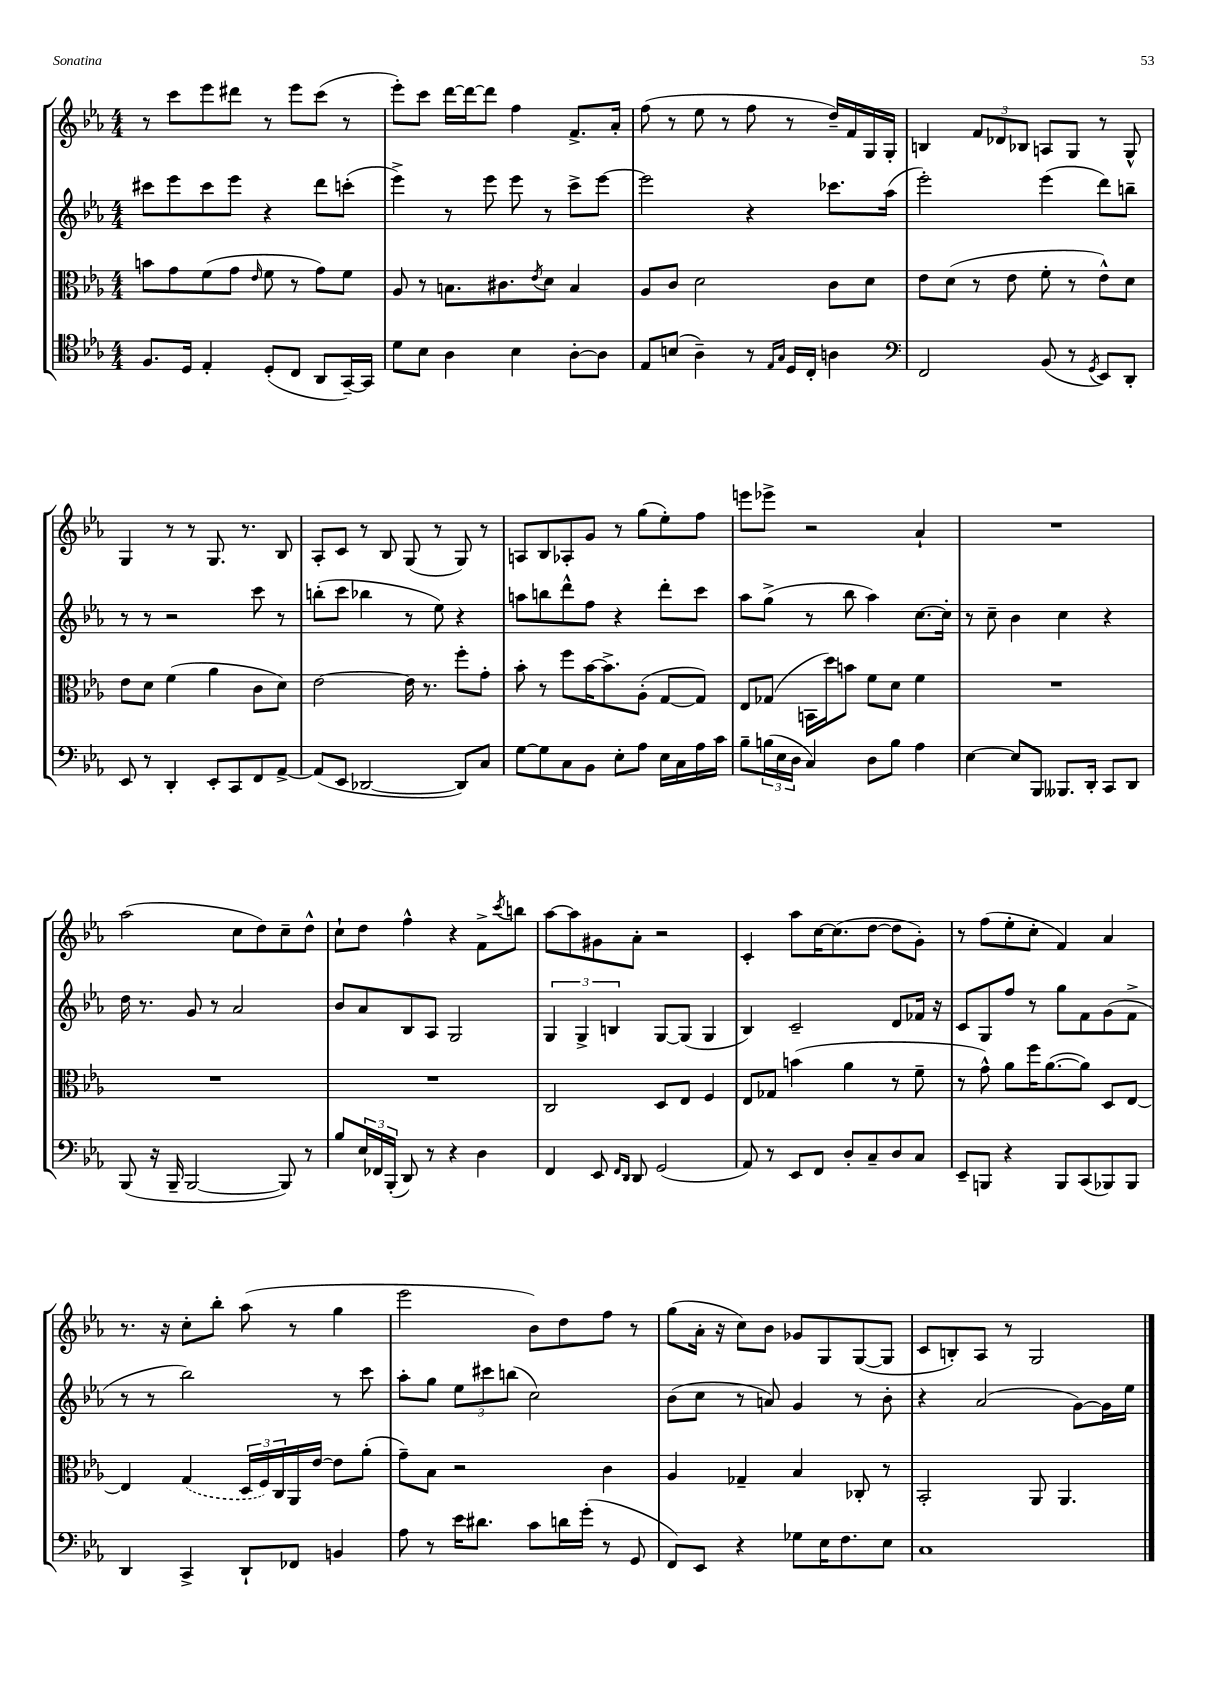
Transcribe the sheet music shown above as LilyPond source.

<<
\new StaffGroup <<
\new Staff = "s0" {
    \clef treble \key ees \major \numericTimeSignature \time 4/4
    r8 c'''8 ees'''8 dis'''8 r8 ees'''8 c'''8( r8 |
    ees'''8-.) c'''8 d'''16~ d'''16~ d'''8 f''4 f'8.-> aes'16-. |
    f''8( r8 ees''8 r8 f''8 r8 d''16--) f'16 g16 g16-. |
    b4 \tuplet 3/2 { f'8 des'8 bes8 } a8 g8 r8 g8-^ |
    g4 r8 r8 g8. r8. bes8 |
    aes8-. c'8 r8 bes8 g8( r8 g8) r8 |
    a8 bes8 aes8-. g'8 r8 g''8( ees''8-.) f''8 |
    e'''8 ees'''8-> r2 aes'4-! |
    R1 |
    aes''2( c''8 d''8) c''8-- d''8-^ |
    c''8-! d''8 f''4-^ r4 f'8-> \acciaccatura { c'''8 } b''8 |
    aes''8~ aes''8 gis'8 aes'8-. r2 |
    c'4-. aes''8 c''16~ c''8.( d''8~ d''8 g'8-.) |
    r8 f''8( ees''8-. c''8-. f'4) aes'4 |
    r8. r16 c''8-. bes''8-. aes''8( r8 g''4 |
    ees'''2 bes'8) d''8 f''8 r8 |
    g''8( aes'16-. r16 c''8) bes'8 ges'8 g8 g8~( g8 |
    c'8 b8-.) aes8 r8 g2 \bar "|." |
}
\new Staff = "s1" {
    \clef treble \key ees \major \numericTimeSignature \time 4/4
    cis'''8 ees'''8 cis'''8 ees'''8 r4 d'''8 c'''8-.( |
    ees'''4->) r8 ees'''8 ees'''8 r8 c'''8-> ees'''8~ |
    ees'''2 r4 ces'''8. aes''16( |
    ees'''2-.) ees'''4( d'''8) b''8-- |
    r8 r8 r2 c'''8 r8 |
    b''8-.( c'''8 bes''4 r8 ees''8) r4 |
    a''8 b''8 d'''8-^ f''8 r4 d'''8-. c'''8 |
    aes''8 g''8->( r8 bes''8 aes''4) c''8.~ c''16-. |
    r8 c''8-- bes'4 c''4 r4 |
    d''16 r8. g'8 r8 aes'2 |
    bes'8 aes'8 bes8 aes8 g2 |
    \tuplet 3/2 { g4 g4-> b4 } g8~ g8( g4 |
    bes4) c'2-- d'8 fes'16 r16 |
    c'8 g8 f''8 r8 g''8 f'8 g'8( f'8-> |
    r8 r8 bes''2) r8 c'''8 |
    aes''8-. g''8 \tuplet 3/2 { ees''8 cis'''8 b''8( } c''2) |
    bes'8( c''8 r8 a'8) g'4 r8 bes'8-. |
    r4 aes'2( g'8~) g'16 ees''16 \bar "|." |
}
\new Staff = "s2" {
    \clef alto \key ees \major \numericTimeSignature \time 4/4
    b'8 g'8 f'8( g'8 \grace { ees'16 } f'8 r8 g'8) f'8 |
    aes8 r8 b8. cis'8. \acciaccatura { ees'8 } d'8 b4 |
    aes8 c'8 d'2 c'8 d'8 |
    ees'8 d'8( r8 ees'8 f'8-. r8 ees'8-^) d'8 |
    ees'8 d'8 f'4( aes'4 c'8 d'8) |
    ees'2~ ees'16 r8. f''8-. g'8-. |
    bes'8-. r8 f''8 bes'16~ bes'8.-> aes8-.( g8~ g8) |
    ees8 ges8( b,16 d''16) b'8 f'8 d'8 f'4 |
    R1 |
    R1 |
    R1 |
    c2 d8 ees8 f4 |
    ees8 ges8 b'4( aes'4 r8 f'8-- |
    r8 g'8-^) aes'8 f''16 aes'8.~( aes'8) d8 ees8~ |
    ees4 \once \slurDashed g4( \tuplet 3/2 { d16 f16) c16 } aes,16 ees'16~ ees'8 aes'8-.( |
    g'8--) bes8 r2 c'4 |
    aes4 ges4-- bes4 ces8-. r8 |
    bes,2-. aes,8 aes,4. \bar "|." |
}
\new Staff = "s3" {
    \clef tenor \key ees \major \numericTimeSignature \time 4/4
    f8. d16 ees4-. d8-.( c8 aes,8 g,16~--) g,16 |
    d'8 bes8 aes4 bes4 aes8~-. aes8 |
    ees8 b8( aes4--) r8 \grace { ees16 g16 } d16 c16-. a4 |
    \clef bass f,2 bes,8( r8 \acciaccatura { g,8 } ees,8) d,8-. |
    ees,8 r8 d,4-. ees,8-. c,8 f,8 aes,8~-> |
    aes,8( ees,8 des,2~ des,8) c8 |
    g8~ g8 c8 bes,8 ees8-. aes8 ees16 c16 aes16 c'16 |
    bes8-- \tuplet 3/2 { b16( ees16 d16 } c4) d8 b8 aes4 |
    ees4~ ees8 bes,,8 beses,,8. d,16-. c,8 d,8 |
    bes,,8( r16 bes,,16-- bes,,2~ bes,,8) r8 |
    bes8 \tuplet 3/2 { ees16 fes,16 bes,,16-.( } d,8) r8 r4 d4 |
    f,4 ees,8 \grace { f,16 d,16 } d,8 g,2( |
    aes,8) r8 ees,8 f,8 d8-. c8-- d8 c8 |
    ees,8-- b,,8 r4 b,,8 c,8( bes,,8) bes,,8 |
    d,4 c,4-> d,8-! fes,8 b,4 |
    aes8 r8 ees'16 dis'8. c'8 d'16 g'16-.( r8 g,8 |
    f,8) ees,8 r4 ges8 ees16 f8. ees8 |
    c1 \bar "|." |
}
>>
>>
\layout { \context { \Score \remove "Bar_number_engraver" } }
